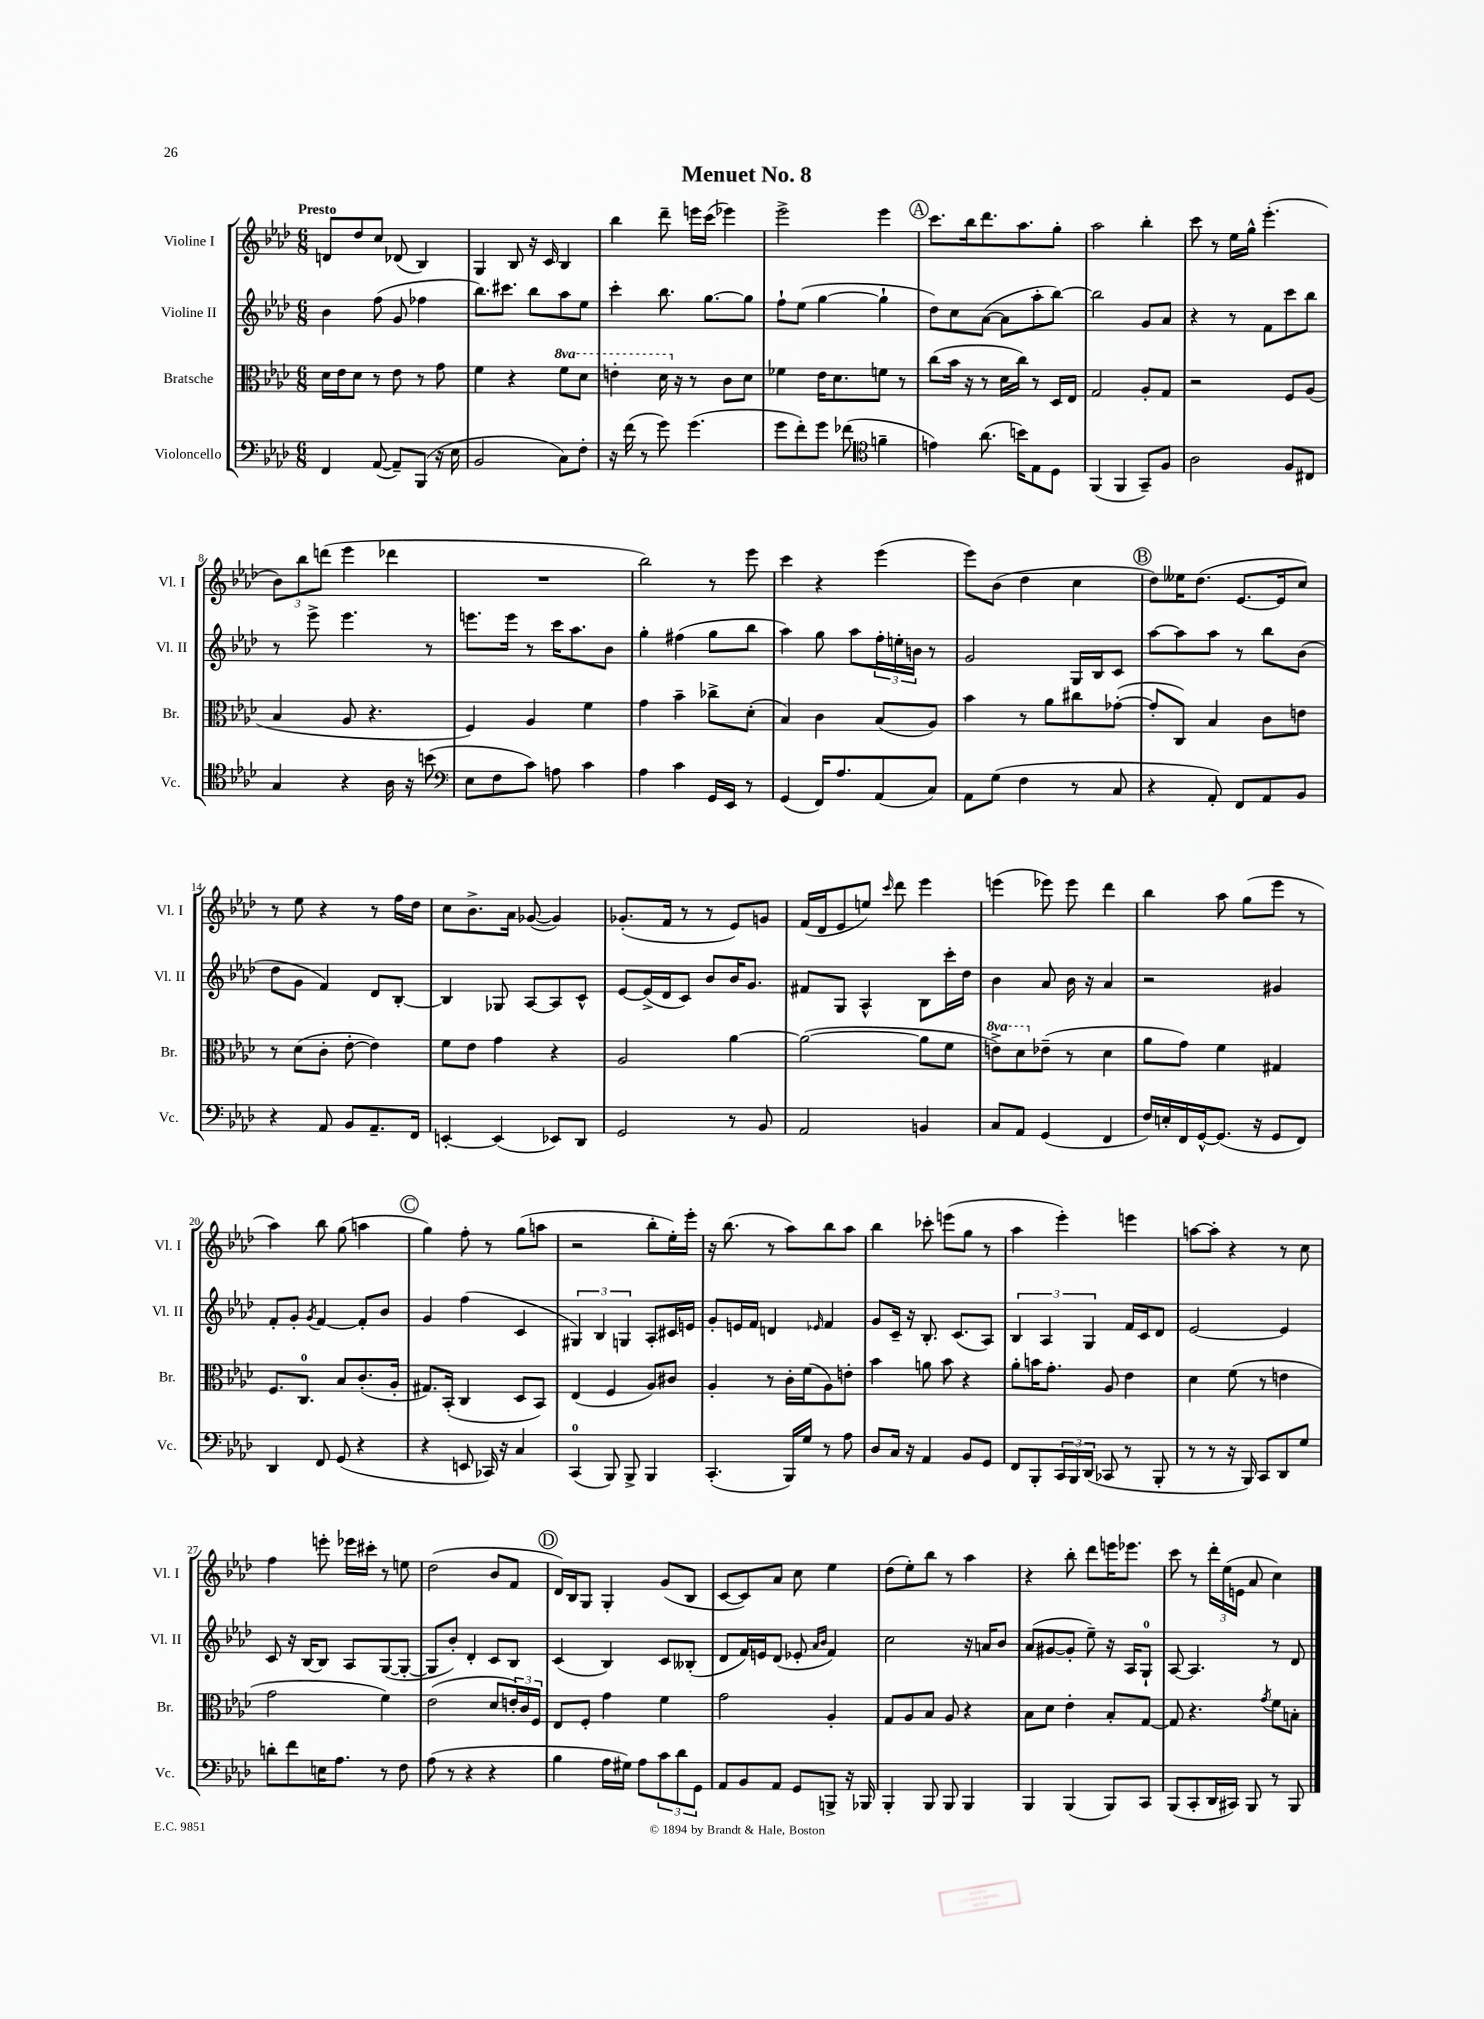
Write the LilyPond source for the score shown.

\header { title = "Menuet No. 8" }
<<
\new StaffGroup <<
\new Staff = "s0" \with { instrumentName = "Violine I" shortInstrumentName = "Vl. I" } {
    \clef treble \key aes \major \numericTimeSignature \time 6/8 \tempo "Presto"
    d'8 des''8 c''8 des'8( bes4) |
    g4 bes8 r16 c'16 bes4 |
    bes''4 des'''8-- e'''16 c'''16( ees'''4) |
    ees'''2-> ees'''4 |
    \mark \markup { \circle "A" } c'''8. bes''16 des'''8. aes''8. g''8-. |
    aes''2 bes''4-. |
    c'''8 r8 ees''16 g''16-^ ees'''4.-.( |
    \tuplet 3/2 { bes'8) bes''8 d'''8( } ees'''4 des'''4 |
    R2. |
    bes''2) r8 ees'''8 |
    c'''4 r4 ees'''4( |
    ees'''8) bes'8( des''4 c''4 |
    \mark \markup { \circle "B" } des''8) eeses''16 des''8.( ees'8.~ ees'16 c''8) |
    r8 ees''8 r4 r8 f''16 des''16 |
    c''8 bes'8.-> aes'16 ges'8~( ges'4) |
    ges'8.-.( f'16 r8 r8 ees'8) g'8 |
    f'16( des'16 ees'8 e''8) \grace { c'''16 } des'''8 ees'''4 |
    e'''4( ees'''8) ees'''8 des'''4 |
    bes''4 aes''8 g''8( ees'''8 r8 |
    aes''4) bes''8 g''8( a''4 |
    \mark \markup { \circle "C" } g''4) f''8-. r8 g''8( a''8 |
    r2 bes''8-. ees''16-.) ees'''16-. |
    r16 bes''8.( r8 aes''8) bes''8 aes''8 |
    bes''4 ces'''8-. e'''8( g''8 r8 |
    aes''4 ees'''4-.) e'''4 |
    a''8~ a''8-. r4 r8 c''8 |
    f''4 e'''8-. ees'''16 cis'''16-. r8 e''8 |
    des''2( bes'8 f'8 |
    \mark \markup { \circle "D" } des'16) bes16 g8 g4-. g'8( bes8 |
    c'8~ c'8) aes'8 c''8 ees''4 |
    des''8( ees''8-.) bes''8 r8 aes''4 |
    r4 bes''8-. des'''8 e'''16 ees'''8. |
    c'''8 r8 \tuplet 3/2 { des'''16-. ees''16( e'16 } aes'8 c''4) \bar "|." |
}
\new Staff = "s1" \with { instrumentName = "Violine II" shortInstrumentName = "Vl. II" } {
    \clef treble \key aes \major \numericTimeSignature \time 6/8
    bes'4 f''8( g'8 fes''4 |
    bes''8.) cis'''8. bes''8 aes''8 ees''8 |
    c'''4-. bes''8. g''8.~ g''8 |
    f''8-! ees''8( g''4~ g''4-! |
    \mark \markup { \circle "A" } des''8) c''8 aes'8~( aes'8 aes''8-. bes''8~) |
    bes''2 g'8 aes'8 |
    r4 r8 f'8 c'''8 bes''8 |
    r8 ees'''8-> ees'''4. r8 |
    e'''8. e'''16 r8 c'''16 aes''8. bes'8 |
    g''4-. fis''4( g''8 bes''8 |
    aes''4) g''8 aes''8 \tuplet 3/2 { f''16-. e''16-. b'16 } r8 |
    g'2 g16 bes16 c'8 |
    \mark \markup { \circle "B" } aes''8~ aes''8 aes''8 r8 bes''8 bes'8( |
    des''8 g'8 f'4) des'8 bes8~-. |
    bes4 ges8 aes8~ aes8 c'8-^ |
    ees'8~ ees'16->( des'16 c'8) bes'8 bes'16 g'8. |
    fis'8 g8 aes4-^ bes8 c'''16-. des''16 |
    bes'4 aes'8 bes'16 r16 aes'4 |
    r2 gis'4 |
    f'8-. g'8-. \acciaccatura { g'8 } f'4~ f'8-. bes'8 |
    \mark \markup { \circle "C" } g'4 f''4( c'4 |
    \tuplet 3/2 { gis4) bes4 g4 } aes8-. cis'16 e'16 |
    g'8-. e'16 f'16 d'4 \grace { ees'16 } f'4 |
    g'8 c'16-- r16 bes8.-. c'8.( aes8) |
    \tuplet 3/2 { bes4 aes4 g4 } f'16 c'16 des'8 |
    ees'2~ ees'4 |
    c'8 r16 bes16~ bes8 aes8 g8~( g8~-. |
    g8 bes'8-.) des'4-. c'8 bes8 |
    \mark \markup { \circle "D" } c'4( bes4) c'8 beses8-.( |
    des'8 f'16) e'16 des'8( ees'8-. \grace { aes'16 bes'16 } f'4) |
    c''2 r16 a'16 bes'8 |
    aes'8( gis'8~ gis'8-. ees''8--) r16 aes16 g8-0-! |
    aes8~ aes4. r8 des'8 \bar "|." |
}
\new Staff = "s2" \with { instrumentName = "Bratsche" shortInstrumentName = "Br." } {
    \clef alto \key aes \major \numericTimeSignature \time 6/8 \set Staff.ottavationMarkups = #ottavation-simple-ordinals
    des'16 ees'16 des'8 r8 ees'8 r8 g'8 |
    f'4 r4 \ottava #1 f''8 des''8 |
    e''4-. des''16 \ottava #0 r16 r8 c'8 des'8 |
    fes'4 ees'16 des'8. f'8 r8 |
    \mark \markup { \circle "A" } c''8( bes'16 r16 r8 des'16 c''16) r8 des16 ees16 |
    g2 aes8-. g8 |
    r2 f8 aes8( |
    bes4 aes8 r4. |
    f4) aes4 f'4 |
    g'4 bes'4-- ces''8-> des'8-.( |
    bes4) c'4 bes8( aes8) |
    bes'4 r8 aes'8 cis''8 ges'8~-.( |
    \mark \markup { \circle "B" } ges'8-. c8) bes4 c'8 e'8 |
    r8 des'8( c'8-. ees'8~-. ees'4) |
    f'8 ees'8 g'4 r4 |
    aes2 aes'4~ |
    aes'2~( aes'8 f'8 |
    \ottava #1 e''8->) des''8 \ottava #0 ees'!8--( r8 des'4 |
    aes'8 g'8) f'4 gis4 |
    f8. c8.-0 bes8 c'8.-.( aes16-. |
    \mark \markup { \circle "C" } gis8.) bes,16-.( c4 des8 bes,8) |
    ees4( f4 aes8) cis'8 |
    aes4-. r8 c'16-. f'16( aes8) e'8-. |
    bes'4 a'8 bes'8 r4 |
    aes'8-. b'16 g'8.-. aes8 ees'4 |
    des'4 f'8( r8 e'4 |
    g'2 f'4) |
    ees'2( des'8 \tuplet 3/2 { e'16-.) c'16 f16 } |
    \mark \markup { \circle "D" } ees8 f8-. g'4 f'4 |
    g'2 aes4-. |
    g8 aes8 bes8 aes8 r4 |
    bes8 des'8 ees'4-. bes8-. g8~ |
    g8 r4. \acciaccatura { g'8 } f'8 b8-. \bar "|." |
}
\new Staff = "s3" \with { instrumentName = "Violoncello" shortInstrumentName = "Vc." } {
    \clef bass \key aes \major \numericTimeSignature \time 6/8
    f,4 aes,8~( aes,8--) bes,,8( r16 ees16 |
    bes,2 c8) f8-. |
    r16 f'16( r8 g'8) g'4.( |
    g'8 f'8-.) g'8 fes'8( \clef tenor f'4-- |
    \mark \markup { \circle "A" } e'4) aes'8.( b'16) ees8 des8 |
    f,4( f,4 g,8--) f8 |
    aes2 f8 cis8 |
    g4 r4 aes16 r16 b'8( |
    \clef bass ees8 f8 c'8) a8 c'4 |
    aes4 c'4 g,16 ees,16 r8 |
    g,4( f,16) aes8. aes,8( c8) |
    aes,8 g8( f4 r8 c8 |
    \mark \markup { \circle "B" } r4 aes,8-.) f,8 aes,8 bes,8 |
    r4 aes,8 bes,8 aes,8.-- f,16 |
    e,4~-. e,4( ees,8) des,8 |
    g,2 r8 bes,8 |
    aes,2 b,4 |
    c8 aes,8 g,4( f,4 |
    f16) e16-. f,16 g,16~-^ g,8.( r16 g,8 f,8) |
    des,4 f,8 g,8( r4 |
    \mark \markup { \circle "C" } r4 e,8 ces,16) r16 c4 |
    c,4-0( bes,,8) bes,,8-> bes,,4 |
    c,4.-.( bes,,16) g16 r8 aes8 |
    des8 c16 r16 aes,4 bes,8 g,8 |
    f,8 bes,,8-. \tuplet 3/2 { c,16 bes,,16 des,16( } ces,8 r8 bes,,8-. |
    r8 r8 r16 bes,,16) c,8 des,8 g8 |
    d'8-. f'8 e16 aes8. r8 f8 |
    aes8( r8 r4 r4 |
    \mark \markup { \circle "D" } bes4 aes16 gis16) aes8 \tuplet 3/2 { c'8 des'8 g,8 } |
    aes,8 bes,8 aes,8 g,8 b,,8-> r16 bes,,16 |
    bes,,4-. bes,,8 bes,,8 bes,,4 |
    bes,,4 bes,,4( bes,,8) c,8 |
    bes,,8( c,8-. des,16 cis,16) bes,,8 r8 bes,,8 \bar "|." |
}
>>
>>
